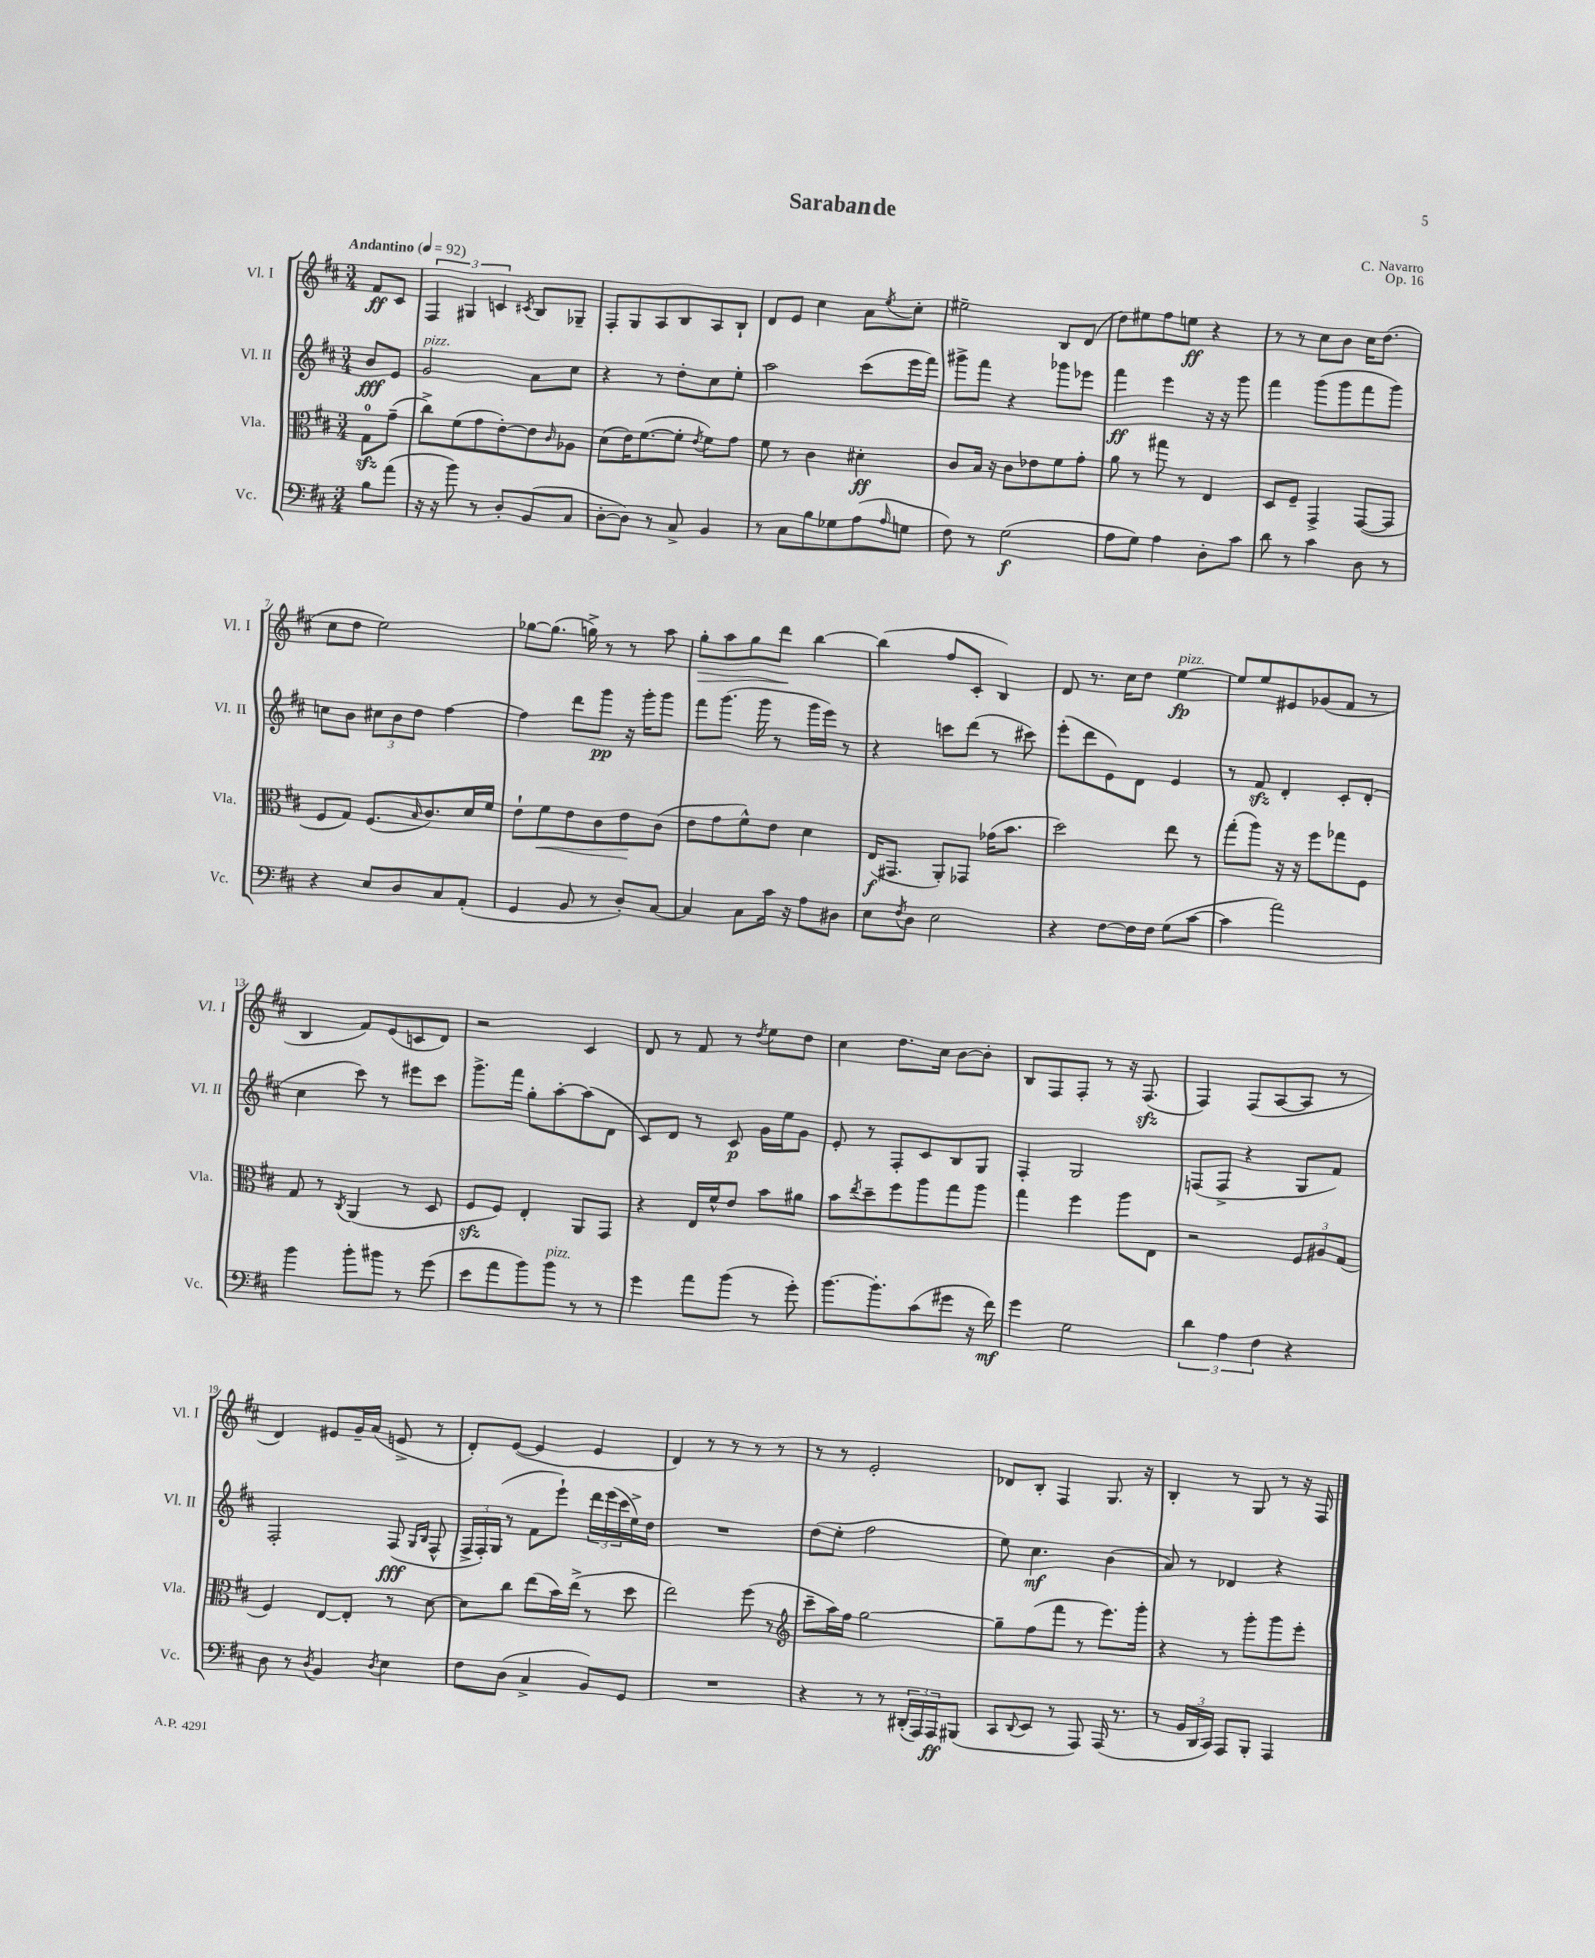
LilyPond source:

\header { title = "Sarabande" composer = "C. Navarro" opus = "Op. 16" }
<<
\new StaffGroup <<
\new Staff = "s0" \with { instrumentName = "Vl. I" shortInstrumentName = "Vl. I" } {
    \clef treble \key d \major \numericTimeSignature \time 3/4 \partial 4 \tempo "Andantino" 4 = 92
    fis'8\ff cis'8 |
    \tuplet 3/2 { fis4 gis4 c'4 } \acciaccatura { cis'8 } b8 ges8-- |
    fis8-. g8 a8 b8 a8 b8-! |
    d'8 e'8 cis''4 a'8 \acciaccatura { e''8 } cis''8-. |
    eis''2-- b8 d'8( |
    d''8) eis''8 fis''8 e''8\ff r4 |
    r8 r8 cis''8 b'8 cis''16 d''8.( |
    cis''8 d''8 e''2) |
    ges''8~ ges''8.( g''16->) r8 r8 a''8 |
    g''8-.\> a''8 g''8 d'''8\! b''4~ |
    b''4( fis''8 cis'8-. b4) |
    d'8 r8. cis''16 d''8 e''4~\fp^\markup { \italic "pizz." } |
    e''8 e''8 eis'8 ges'8( fis'8 r8 |
    b4 fis'8) e'8( c'8 d'8) |
    r2 cis'4 |
    d'8 r8 fis'8 r8 \acciaccatura { d''8 } e''8 d''8 |
    cis''4 d''8. cis''16 b'8~ b'8-. |
    b8 fis8 fis8-. r8 r16 fis8.\sfz( |
    fis4) fis8( a8~ a8 r8 |
    d'4) eis'8 g'16-- a'16( e'8-> r8 |
    d'8-.) e'8~( e'4 e'4 |
    d'4) r8 r8 r8 r8 |
    r8 r8 e'2-. |
    des'8 b8-. fis4 g8. r16 |
    b4-. r8 g8 r8 r16 fis16 \bar "|." |
}
\new Staff = "s1" \with { instrumentName = "Vl. II" shortInstrumentName = "Vl. II" } {
    \clef treble \key d \major \numericTimeSignature \time 3/4 \partial 4
    b'8\fff e'8 |
    g'2^\markup { \italic "pizz." } a'8 cis''8 |
    r4 r8 d''8-. cis''8 e''8-. |
    a''2 cis'''8( e'''16 fis'''16) |
    gis'''8-> fis'''8 r4 ges'''8 ees'''8 |
    fis'''4\ff e'''4 r16 r16 g'''8 |
    fis'''4 g'''8( g'''8 fis'''8 g'''8) |
    c''8 b'8 \tuplet 3/2 { cis''8 b'8 d''8 } fis''4~ |
    fis''4 d'''8 g'''8\pp r16 g'''16-. g'''8 |
    fis'''8 g'''8.( g'''16 r8 g'''16 e'''16) r8 |
    r4 c'''8 d'''8( r8 cis'''8) |
    e'''8-.( d'''8 e'8) d'8 e'4 |
    r8 fis'8\sfz d'4-. cis'8-. d'8-.( |
    cis''4 cis'''8) r8 eis'''8 cis'''8 |
    g'''8.-> fis'''16 g''8-. a''8~-. a''8( d'8 |
    cis'8) d'8 r8 cis'8\p g'16 e''16 g'8 |
    e'8-. r8 fis8-. cis'8 b8 g8 |
    fis4-. g2 |
    f8( f8-> r4 g8 fis'8) |
    fis2-. fis8\fff( \grace { g16 b16 } fis8-^ |
    \tuplet 3/2 { fis16-> fis16-.) g16( } r8 fis'8 e'''8-!) \tuplet 3/2 { d'''16 e'''16( cis'''16 } e''16->) d''16 |
    R2. |
    d''8( e''8-. fis''2 |
    e''8) cis''4.\mf b'4( |
    a'8) r8 des'4 r4 \bar "|." |
}
\new Staff = "s2" \with { instrumentName = "Vla." shortInstrumentName = "Vla." } {
    \clef alto \key d \major \numericTimeSignature \time 3/4 \partial 4
    g8-0\sfz g'8--( |
    cis''8->) fis'8( g'8 e'8~-.) e'8 \grace { cis'16 } aes8 |
    d'8( e'16) fis'8.~( fis'8-. \acciaccatura { e'8 } fis'8) g'8 |
    fis'8 r8 cis'4 dis'4-.\ff |
    cis'8 b16 r16 cis'8 ees'8 fis'8 g'8-. |
    a'8 r8 gis''8 r8 e4 |
    d8 fis8-- g,4-> g,8~( g,8 |
    fis8 g8) fis8.( \grace { b16 } cis'8.) d'16 fis'16 |
    e'8-! fis'8\< e'8 cis'8 e'8\! cis'8( |
    e'8 g'8 fis'8-^) e'8 d'4 |
    e16\f( gis,8. a,8-.) ges,8 ges'16( b'8. |
    d''2) e''8 r8 |
    g''8-.( a''8) r16 r16 fis''8 ges''8 fis8 |
    g8 r8 \acciaccatura { cis8 } a,4( r8 d8 |
    fis8\sfz fis8) e4-. a,8 g,8 |
    r4 e16 fis'16-^ e'8 b'8 ais'8 |
    b'8 \acciaccatura { e''8 } d''8-- fis''8 a''8 g''8 a''8 |
    g''4 fis''4 a''8 e8 |
    r2 \tuplet 3/2 { fis8 ais8 g8( } |
    fis4) e8~ e8-. r8 d'8~ |
    d'8 cis''8 e''8( b'16) e''16->( r8 d''8 |
    e''2) fis''8( r8 |
    \clef treble cis'''8-- a''16) fis''16 g''2~ |
    g''8-- fis''8( fis'''8 r8 e'''8.) g'''16-. |
    r4 r8 g'''8-. g'''8 e'''8-. \bar "|." |
}
\new Staff = "s3" \with { instrumentName = "Vc." shortInstrumentName = "Vc." } {
    \clef bass \key d \major \numericTimeSignature \time 3/4 \partial 4
    b8 a'8( |
    r16 r16 b'8) r8 d8-. b,8( cis8 |
    d8~-. d8) r8 cis8-> b,4 |
    r8 cis8 b8 ges8 a8( \grace { a16 } g8 |
    fis8) r8 g2\f( |
    a8 g8) a4 d8-. cis'8 |
    d'8 r8 cis'4 d8 r8 |
    r4 e8 d8 cis8 a,8-.( |
    g,4 b,8 r8 d8-.) cis8~ |
    cis4 cis8 cis'16 r16 a8 dis8 |
    e8 \acciaccatura { fis8 } d8 e2 |
    r4 fis8~ fis16 fis16 g8( cis'8~ |
    cis'4 a'2) |
    b'4 b'8-. bis'8 r8 g'8( |
    e'8 a'8 b'8) b'8^\markup { \italic "pizz." } r8 r8 |
    g'4 a'8 b'8( r8 g'8-.) |
    b'8.~ b'8.-. cis'8( gis'8 r16 fis'16\mf) |
    g'4 g2 |
    \tuplet 3/2 { d'4 a4 fis4 } r4 |
    d8 r8 \acciaccatura { d8 } b,4 \acciaccatura { d8 } e4 |
    fis8 d8( cis4-> b,8) g,8 |
    R2. |
    r4 r8 r8 \tuplet 3/2 { dis,16-.( a,,16) a,,16\ff } bis,,8( |
    cis,8 \appoggiatura { d,8 } e,8 r8 a,,8) a,,16( r8. |
    r8 \tuplet 3/2 { b,16 d,16 cis,16) } a,,8 b,,8-. a,,4 \bar "|." |
}
>>
>>
